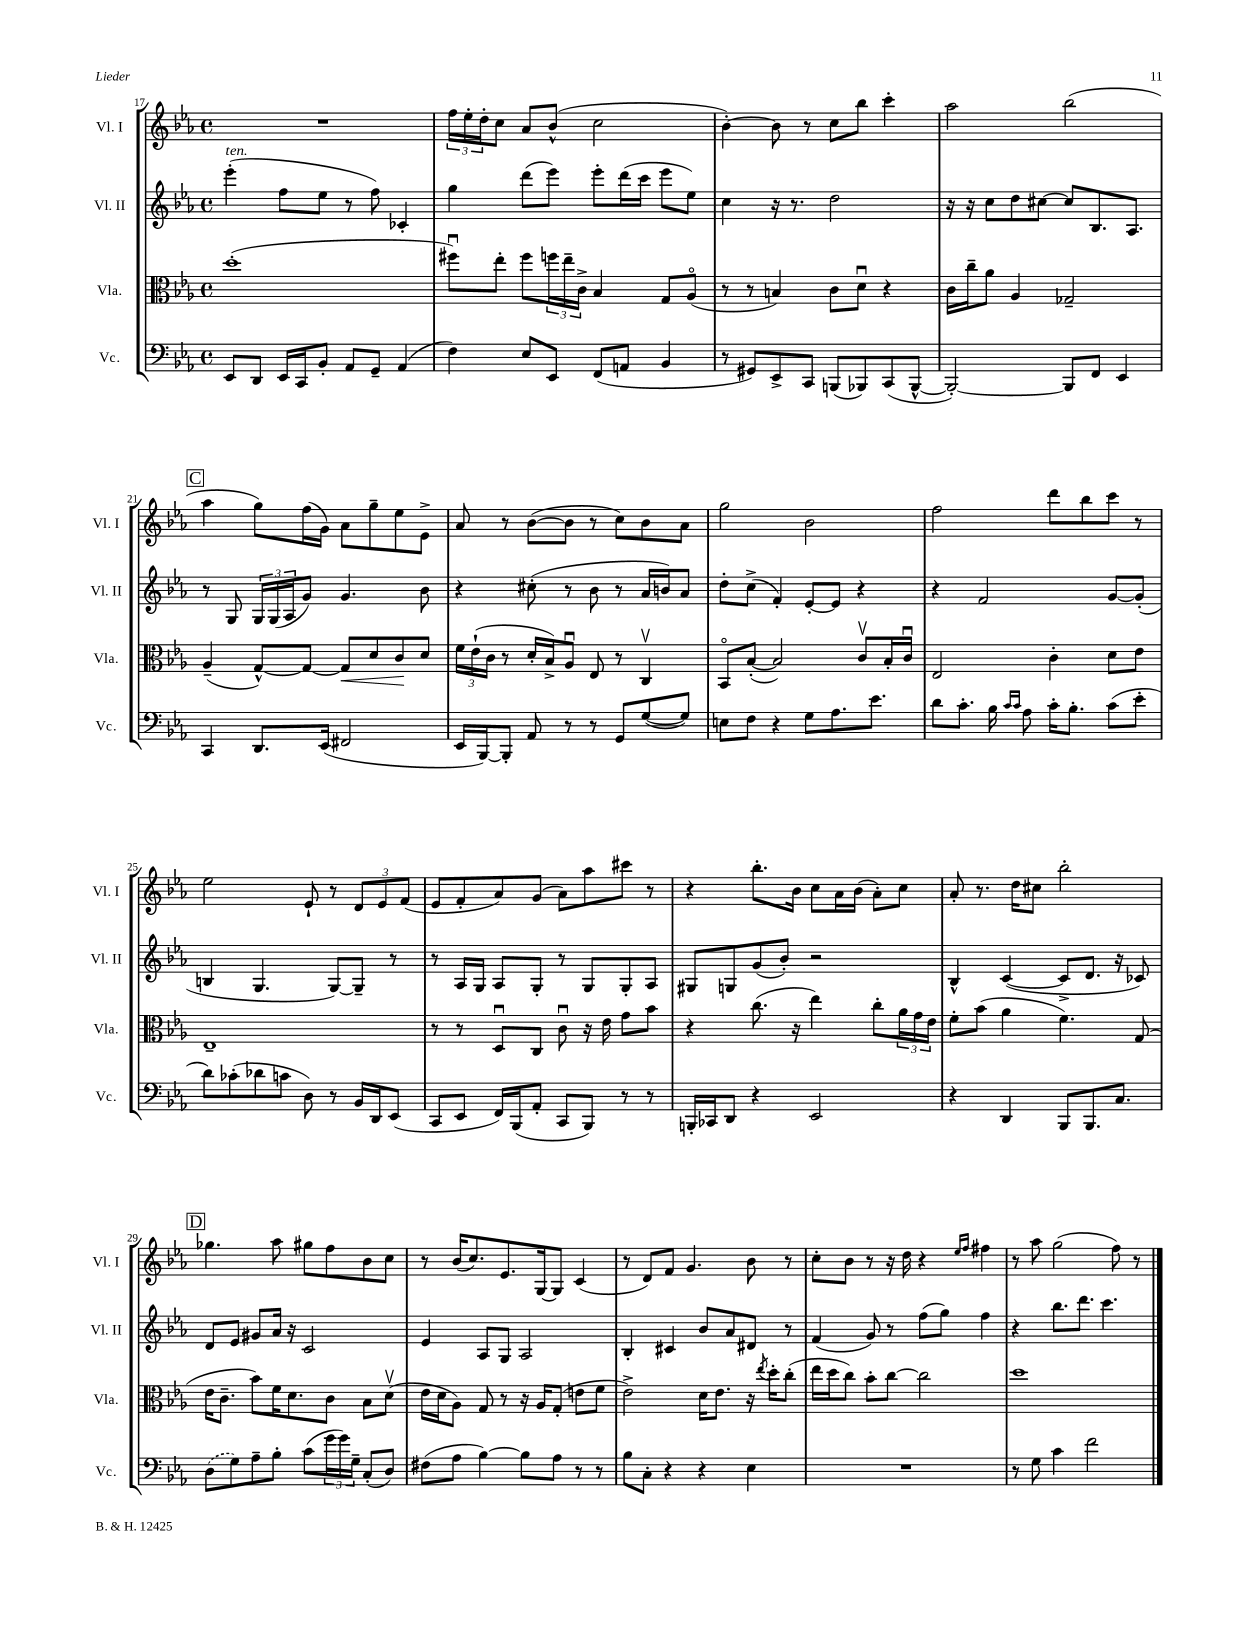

**kern	**kern	**kern	**kern
*staff4	*staff3	*staff2	*staff1
*clefF4	*clefC3	*clefG2	*clefG2
*k[b-e-a-]	*k[b-e-a-]	*k[b-e-a-]	*k[b-e-a-]
*M4/4	*M4/4	*M4/4	*M4/4
*met(c)	*met(c)	*met(c)	*met(c)
8EE-/L	(1dd'	(4eee-'\	1r
8DD/J	.	.	.
16EE-/LL	.	8ff\L	.
16CC/J	.	.	.
8BB-'/J	.	8ee-\J	.
8AA-/L	.	8r	.
8GG~/J	.	8ff\)	.
(4AA-/	.	4c-'/	.
=	=	=	=
4F\)	8ff#u\L)	4gg\	24ff\LL
.	.	.	24ee-'\
.	.	.	24dd'\J
.	8ee-'\J	.	8cc\J
8E-/L	8ff#\L	(8ddd\L	8a-/L
8EE-/J	24ff\L	8eee-\J)	(8b-^^/J
.	24ee-~\	.	.
.	24c^\JJ	.	.
(8FF/L	4B-/	8eee-'\L	2cc\
8AA/J	.	(16ddd\L	.
.	.	16ccc\JJ	.
4BB-/	8G/L	8eee-\L	.
.	(8A-o/J	8ee-\J)	.
=	=	=	=
8r	8r	4cc\	[4b-'\)
8GG#/L)	8r	.	.
8EE-^/	4B/)	16r	8b-\]
.	.	8.r	.
8CC/J	.	.	8r
(8BBB/L	8c\L	2dd\	8cc\L
8BBB-/)	8du\J	.	8bb-\J
(8CC/	4r	.	4ccc'\
[8BBB-^^/J	.	.	.
=	=	=	=
2BBB-'/_)	16c\LL	16r	2aa-\
.	16cc~\J	16r	.
.	8a-\J	8cc\L	.
.	4A-/	8dd\	.
.	.	[8cc#\J	.
8BBB-/]L	2G-~/	8cc#/]L	(2bb-\
8FF/J	.	8.B-/	.
4EE-/	.	.	.
.	.	8.A-/J	.
=	=	=	=
4CC/	(4A-~/	8r	4aa-\
.	.	8G/	.
8.DD/L	[8G^^/L)	24G/LL	8gg\L)
.	.	(24G/	.
.	.	24A-/J	.
.	8G/_J	8g/J)	(16ff\L
(16EE-/Jk	.	.	16g\JJ)
2FF#/	8G/]L	4.g/	8a-\L
.	8d/	.	8gg~\
.	8c/	.	8ee-\
.	8d/J	8b-\	8e-^\J
=	=	=	=
16EE-/LL	24f\LL	4r	8a-/
.	(24e-`\	.	.
[16BBB-/J)	.	.	.
.	24c\JJ	.	.
8BBB-'/]J	8r	.	8r
8AA-/	16d'/LL	(8cc#'\	([8b-\L
.	16B-^/J)	.	.
8r	8A-u/J	8r	8b-\]J
8r	8E-/	8b-\	8r
8GG/L	8r	8r	8cc\L)
([8G/	4Cv/	16a-/LL	8b-\
.	.	16b/J)	.
8G/]J)	.	8a-/J	8a-\J
=	=	=	=
8E\L	8BB-o/L	8dd'\L	2gg\
8F\J	([8B-'/J	(8cc^\J	.
4r	2B-/])	4f'/)	.
8G\L	.	[8e-'/L	2b-\
8.A-\	.	8e-/]J	.
.	8cv/L	4r	.
8.e-\J	.	.	.
.	16B-'/L	.	.
.	16cu/JJ	.	.
=	=	=	=
8d\L	2E-/	4r	2ff\
8.c'\J	.	.	.
.	.	2f/	.
16B-\	.	.	.
16qqc/LL	.	.	.
16qqc/JJ	.	.	.
8A-\	.	.	.
16c'\LK	4c'\	.	8ddd\L
8.B-'\J	.	.	.
.	.	.	8bb-\
(8c\L	8d\L	[8g/L	8ccc\J
8e-'\J	8e-\J	(8g'/]J	8r
=	=	=	=
8d\L)	1E-~	4B/	2ee-\
(8c-'\	.	.	.
8d-\	.	4.G/	.
8c\J	.	.	.
8D\)	.	.	8e-`/
8r	.	[8G/L)	8r
16BB-/LL	.	8G~/]J	12d/L
16DD/J	.	.	.
.	.	.	12e-/
(8EE-/J	.	8r	.
.	.	.	(12f/J
=	=	=	=
8CC/L	8r	8r	8e-/L
8EE-/J	8r	16A-/LL	8f'/
.	.	16G/JJ	.
16FF/LL)	8Du/L	8A-/L	8a-/)
(16BBB-/J	.	.	.
8AA-'/J	8C/J	8G'/J	(8g/J
8CC/L	8cu\	8r	8a-\L)
8BBB-/J)	16r	8G/L	8aa-\
.	16e-\	.	.
8r	8g\L	8G'/	8ccc#\J
8r	8b-\J	8A-/J	8r
=	=	=	=
16BBB'/LL	4r	8G#/L	4r
16CC-/J	.	.	.
8DD/J	.	8G/	.
4r	(8.cc\	(8g/	8.bb-'\L
.	.	8b-'/J)	.
.	16r	.	16b-\Jk
2EE-/	4ee-\)	2r	8cc\L
.	.	.	16a-\L
.	.	.	(16b-\JJ
.	8cc'\L	.	8a-'\L)
.	24a-\L	.	8cc\J
.	24g\	.	.
.	24e-\JJ	.	.
=	=	=	=
4r	8f'\L	4B-^^/	8a-'/
.	(8b-\J	.	8.r
4DD/	4a-\	([4c/	.
.	.	.	16dd\LK
.	.	.	8cc#\J
8BBB-/L	4.f\)	8c^/]L	2bb-'\
8.BBB-/	.	8.d/J	.
8.C/J	.	16r	.
.	(8G/	8c-/)	.
=	=	=	=
(8D\L	16e-\LK	8d/L	4.gg-\
.	8.c~\J	.	.
8G\)	.	8e-/J	.
8A-~\	8b-\L)	8g#/L	.
8B-'\J	16f\K	16a-/Jk	8aa-\
.	8.d\	16r	.
(8c\L	.	2c/	8gg#\L
24g\L	8c\J	.	8ff\
24g\)	.	.	.
24G~\JJ	.	.	.
(8C'/L	8B-\L	.	8b-\
8D/J)	(8dv\J	.	8cc\J
=	=	=	=
(8F#\L	16e-\LL	4e-/	8r
.	16d\J	.	.
8A-\J	8A-\J)	.	(16b-/LK
.	.	.	8.cc/)
[4B-\)	8G/	8A-/L	.
.	8r	8G/J	8.e-/
8B-\]L	16r	2A-/	.
.	16A-/LK	.	[16G/k
8A-\J	(8G'/J	.	8G/]J
8r	8e\L	.	(4c/
8r	8f\J	.	.
=	=	=	=
8B-\L	2e-^\)	4B-'/	8r
8C'\J	.	.	8d/L)
4r	.	4c#/	8f/J
.	.	.	4.g/
4r	16d\LK	8b-/L	.
.	8.e-\J	.	.
.	.	8a-/	.
4E-\	16r	8d#/J	8b-\
.	8qee-/	.	.
.	16dd'\LK	.	.
.	(8cc'\J	8r	8r
=	=	=	=
1r	16ee-\LL	(4f/	8cc'\L
.	16dd\J	.	.
.	8cc\J)	.	8b-\J
.	8b-'\L	8g/)	8r
.	[8cc\J	8r	16r
.	.	.	16dd\
.	2cc\]	(8ff\L	4r
.	.	8gg\J)	.
.	.	.	16qqee-/LL
.	.	.	16qqff/JJ
.	.	4ff\	4ff#\
=	=	=	=
8r	1dd	4r	8r
8G\	.	.	8aa-\
4c\	.	8.bb-\L	(2gg\
.	.	8.ddd\J	.
2f\	.	.	.
.	.	4.ccc\	.
.	.	.	8ff\)
.	.	.	8r
==	==	==	==
*-	*-	*-	*-
